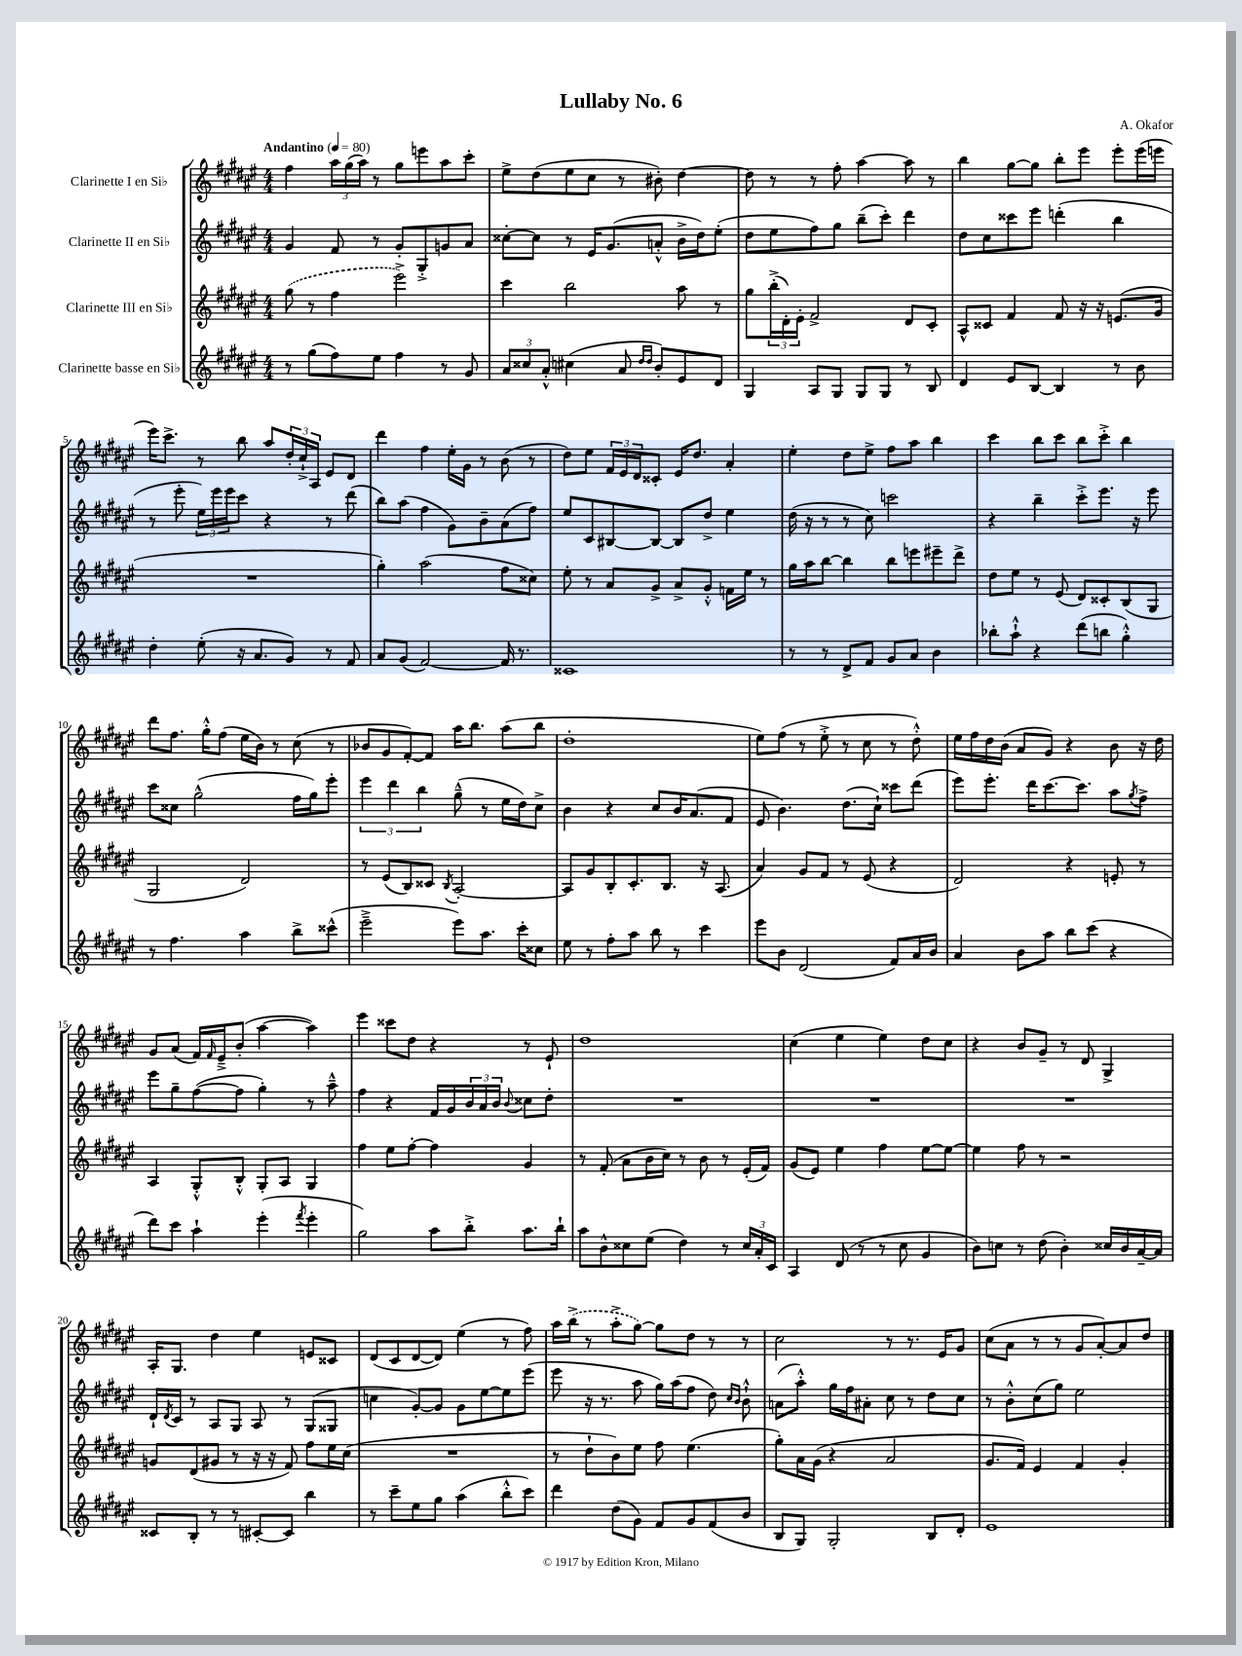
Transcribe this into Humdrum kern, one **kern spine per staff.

**kern	**kern	**kern	**kern
*staff4	*staff3	*staff2	*staff1
*clefG2	*clefG2	*clefG2	*clefG2
*k[f#c#g#d#a#e#]	*k[f#c#g#d#a#e#]	*k[f#c#g#d#a#e#]	*k[f#c#g#d#a#e#]
*M4/4	*M4/4	*M4/4	*M4/4
*MM80	*MM80	*MM80	*MM80
8r	(8gg#\	4g#/	4ff#\
(8gg#\L	8r	.	.
8ff#\)	4ff#\	8f#/	24aa#\LL
.	.	.	(24gg#\
.	.	.	24aa#\JJ)
8ee#\J	.	8r	8r
4ff#\	2eee#^\)	8g#'/L	8gg#\L
.	.	8G#'^/	8eee\
8r	.	8g/	8aa#\
8g#/	.	8a#/J	8ccc#'\J
=	=	=	=
12a#/L	4ccc#\	[8cc##'\L	8ee#^\L
12cc##/	.	.	.
.	.	8cc##\]J	(8dd#\
12a#'^^/J	.	.	.
(4cc#\	2bb\	8r	8ee#\
.	.	16e#/LK	8cc#\J
.	.	(8.g#/	.
8a#/	.	.	8r
16qqdd#/LL	.	.	.
16qqdd#/JJ	.	.	.
8b'/L)	.	8a'^^/J	8b#'\)
8e#/	8aa#\	16b^\LL	[4dd#\
.	.	16dd#\J)	.
8d#/J	8r	(8ee#'\J	.
=	=	=	=
4G#/	8gg#\L	8dd#\L	8dd#\]
.	(24bb'^\L	8ee#\	8r
.	24d#'\)	.	.
.	24e#'\JJ	.	.
8A#/L	2f#^/	8ff#\)	8r
8G#/J	.	8gg#\J	8ff#'\
8G#/L	.	(8bb~\L	[4aa#\
8G#/J	.	8ccc#'\J)	.
8r	8d#/L	4ddd#\	8aa#\]
8B/	8c#'/J	.	8r
=	=	=	=
4d#/	8A#^^/L	8dd#\L	4bb\
.	8c##/J	8cc#\	.
8e#/L	4f#/	8ccc##\	[8gg#\L
[8B/J	.	8eee#\J	8gg#\]J
4B/]	8f#/	(4ddd'\	8bb'\L
.	16r	.	8eee#\J
.	16r	.	.
8r	(8.e/L	4bb\	8eee#'\L
8b\	.	.	(16eee#\L
.	16g#/Jk	.	16eee\JJ
=	=	=	=
4dd#'\	1r	8r	16eee#\LK)
.	.	.	8.ccc#^\J
.	.	8eee#'\	.
(8ee#'\	.	24ee#\LL)	8r
.	.	24eee#\	.
.	.	24eee#\J	.
16r	.	8ccc#\J	8bb\
8.a#/L	.	.	.
.	.	4r	8aa#/L
8g#/J)	.	.	24dd#'/L
.	.	.	24cc#`^/
.	.	.	24A#/JJ
8r	.	8r	8e#/L
8f#/	.	(8ddd#\	8d#/J
=	=	=	=
8a#/L	4gg#'\)	8bb\L)	4ddd#\
(8g#/J	.	(8aa#\J	.
[2f#/)	(2aa#\	4ff#\	4ff#\
.	.	8g#\L)	16ee#'\LL
.	.	.	16g#\JJ
.	.	8b~\	8r
16f#/]	8ff#\L	(8a#\	(8b\
8.r	.	.	.
.	8cc##\J)	8ff#\J)	8r
=	=	=	=
1c##	8ee#'\	8ee#/L	8dd#\L)
.	8r	8c#/	8ee#\J
.	8a#/L	[8B#/	24f#/LL
.	.	.	24e#/
.	.	.	24d#/J
.	8g#^/J	8B#/_J	8c##'/J
.	8a#^/L	8B#/]L	16e#/LK
.	.	.	8.dd#/J
.	8g#'^^/J	8dd#^/J	.
.	16f\LL	4ee#\	4a#'/
.	16ee#\JJ	.	.
.	8r	.	.
=	=	=	=
8r	16gg#\LL	(16dd#\	4ee#'\
.	16aa#\J	16r	.
8r	[8bb\J	8r	.
8d#^/L	4bb\]	8r	8dd#\L
8f#/J	.	8cc#\)	8ee#^\J
8g#/L	8bb\L	2ccc\	8ff#\L
8a#/J	8eee\	.	8aa#\J
4b\	8eee#~\	.	4bb\
.	8ddd#^\J	.	.
=	=	=	=
8bb-'\L	8dd#\L	4r	4ccc#\
8aa#`^^\J	8ee#\J	.	.
4r	8r	4bb~\	8bb\L
.	(8e#/	.	8ccc#\J
(8ddd#\L	8d#/L)	8ccc#'^\L	8bb\L
8bb\J	8c##'/	8.eee#\J	8ccc#'^\J
4gg#'^^\)	(8B/	.	4bb\
.	.	16r	.
.	8G#/J	8eee#\	.
=	=	=	=
8r	2G#/	8ccc#\L	8ddd#\L
4.ff#\	.	8cc##\J	8.ff#\J
.	.	(2gg#^^\	.
.	.	.	16gg#'^^\LK
.	.	.	(8ff#\J
4aa#\	2d#/)	.	16ee#\LL
.	.	.	16b\JJ)
.	.	.	8r
8bb^\L	.	16ff#\LL	(8cc#\
.	.	16gg#\J)	.
(8ccc##^^\J	.	8eee#'\J	8r
=	=	=	=
2eee#~^\	8r	6eee#\	8b-/L
.	(8e#/L	.	8g#/
.	.	6ddd#\	.
.	8B/)	.	[8f#'/)
.	.	6bb\	.
.	8c##/J	.	8f#/]J
.	8qB/	.	.
8eee#\L)	[2A#'/	(8gg#~^^\	16aa#\LK
.	.	.	8.bb\J
8.aa#\J	.	8r	.
.	.	16ee#\LL	(8aa#\L
16ccc#'\LK	.	16dd#\J)	.
8cc##\J	.	8cc#^\J	8bb\J
=	=	=	=
8ee#\	8A#/]L	4b\	1dd#'
8r	8g#/	.	.
8ff#'\L	8B'/	4r	.
8aa#\J	8.c#'/	.	.
8bb\	.	8cc#/L	.
.	8.B/J	.	.
8r	.	16b/K	.
.	.	(8.a#/	.
4ccc#\	16r	.	.
.	(8.A#/	.	.
.	.	8f#/J	.
=	=	=	=
8eee#\L	4a#/)	8e#/	8ee#\L)
8b\J	.	4.b\)	(8ff#\J
(2d#/	8g#/L	.	8r
.	8f#/J	.	8ee#'^\
.	8r	(8.dd#\L	8r
.	(8e#/	.	8cc#\
.	.	16cc#`\Jk)	.
8f#/L)	4r	8ccc##\L	8r
16a#/L	.	(8ddd#\J	8dd#'^^\)
16b/JJ	.	.	.
=	=	=	=
4a#/	2d#/)	8eee#\L)	16ee#\LL
.	.	.	16ff#\
.	.	8.eee#'\J	16dd#\
.	.	.	(16b\JJ
8b\L	.	.	8a#/L
.	.	16ddd#\LK	.
8aa#\J	.	[8.ccc#\	8g#/J)
8bb\L	4r	.	4r
.	.	8.ccc#\]J	.
(8ccc#\J	.	.	.
4r	8e'/	8aa#\L	8b\
.	.	8qgg#/	.
.	8r	8ff#^\J	16r
.	.	.	16dd#\
=	=	=	=
8ddd#\L)	4A#/	8eee#\L	8g#/L
8ccc#\J	.	8gg#~\	(8a#/J
4aa#`\	8G#'^^/L	([8ff#\	16f#/LL)
.	.	.	16qqf#/
.	.	.	16e#~^/J
.	8B'^^/J	8ff#\]J	(8b'/J
(4eee#'\	8G#'/L	4gg#'\)	[4aa#\
.	8A#/J	.	.
8qfff#/	.	.	.
4eee#'\	4G#/	8r	4aa#\])
.	.	8aa#~^^\	.
=	=	=	=
2gg#\)	4ff#\	4ff#\	4eee#\
.	8ee#\L	4r	8ccc##\L
.	[8ff#'\J	.	8dd#\J
8aa#\L	4ff#\]	16f#/LL	4r
.	.	16g#/	.
8bb'^\J	.	24b/	.
.	.	24a#/	.
.	.	24b/JJ	.
.	.	8qqb/	.
8.aa#\L	4g#/	8cc##\L	8r
.	.	8dd#'\J	8e#`/
16bb`\Jk	.	.	.
=	=	=	=
8aa#\L	8r	1r	1dd#
8b^^\	(8f#'/	.	.
8cc##\	8a#\L	.	.
(8ee#\J	16b\L	.	.
.	16cc#\JJ)	.	.
4dd#\)	8r	.	.
.	8b\	.	.
8r	8r	.	.
24cc##/LL	(16e#'/LL	.	.
24a#'/	.	.	.
.	16f#/JJ)	.	.
24c#/JJ	.	.	.
=	=	=	=
4A#/	(8g#/L	1r	(4cc#\
.	8e#/J)	.	.
(8d#/	4ee#\	.	4ee#\
8r	.	.	.
8r	4ff#\	.	4ee#\)
8cc#\	.	.	.
4g#/	[8ee#\L	.	8dd#\L
.	8ee#\_J	.	8cc#\J
=	=	=	=
8b\L)	4ee#\]	1r	4r
8cc\J	.	.	.
8r	8ff#\	.	8b/L
(8dd#\	8r	.	8g#~/J
4b'\)	2r	.	8r
.	.	.	8d#/
16cc##/LL	.	.	4G#^/
16b/	.	.	.
[16a#~/	.	.	.
16a#/]JJ	.	.	.
=	=	=	=
8c##/L	8g/L	16d#`/LL	16A#'/LK
.	.	8qd#/	.
.	.	16c#/JJ	8.G#/J
8B'/J	(8d#/	8r	.
8r	8g#/J	8A#/L	4dd#\
8r	8r	8G#/J	.
[8c#'/L	16r	8A#/	4ee#\
.	16r	.	.
8c#/]J	8f#/)	8r	.
4bb\	8ff#\L	(8G#/L	8e/L
.	16ee#\L	8G##/J	8c##/J
.	(16cc#\JJ	.	.
=	=	=	=
8r	1r	4cc\	(8d#/L
8ccc#~\L	.	.	8c#/
8ee#\	.	[8g#'/L)	[8d#/
8gg#\J	.	8g#/]J	8d#/]J)
(4aa#\	.	8g#\L	(4ee#\
.	.	[8ee#\	.
8bb'^^\L	.	8ee#\]	8r
8ccc#\J)	.	(8eee#\J	8ff#\)
=	=	=	=
4ddd#\	8r	8eee#\	16aa#\LL
.	.	.	(16bb^\JJ
.	8dd#`\L	16r	8r
.	.	8.r	.
(8dd#\L	8b\)	.	8aa#'^\L
8g#\J)	8ee#\J	8aa#\	[8gg#\J)
8f#/L	8ff#\	16gg#\LL)	8gg#\]L
.	.	(16aa#\J	.
8g#/	(4.ee#\	8ff#\J	8dd#\J
(8f#/	.	8dd#\)	8r
.	.	16qqcc#/LL	.
.	.	16qqb/JJ	.
8b/J	.	8b`^^\	8r
=	=	=	=
8B/L	8gg#'\L)	(8a\L	2cc#\
8G#/J)	16a#\L	8aa#'^^\J)	.
.	(16g#\JJ	.	.
2G#'/	4r	16gg#\LL	.
.	.	16ff#\J	.
.	.	8a#'\J	.
.	2a#/	8cc#\	8r
.	.	8r	8.r
8B/L	.	8dd#\L	.
.	.	.	16e#/LK
8d#'/J	.	8cc#\J	8g#/J
=	=	=	=
1e#	8.g#/L	8r	(8cc#\L
.	.	8b'^^\L	8a#\J
.	16f#/Jk)	.	.
.	4e#/	(8cc#\	8r
.	.	8gg#\J)	8r
.	4f#/	2ee#\	8g#/L
.	.	.	[8a#'/)
.	4g#'/	.	8a#/]
.	.	.	8dd#/J
==	==	==	==
*-	*-	*-	*-
